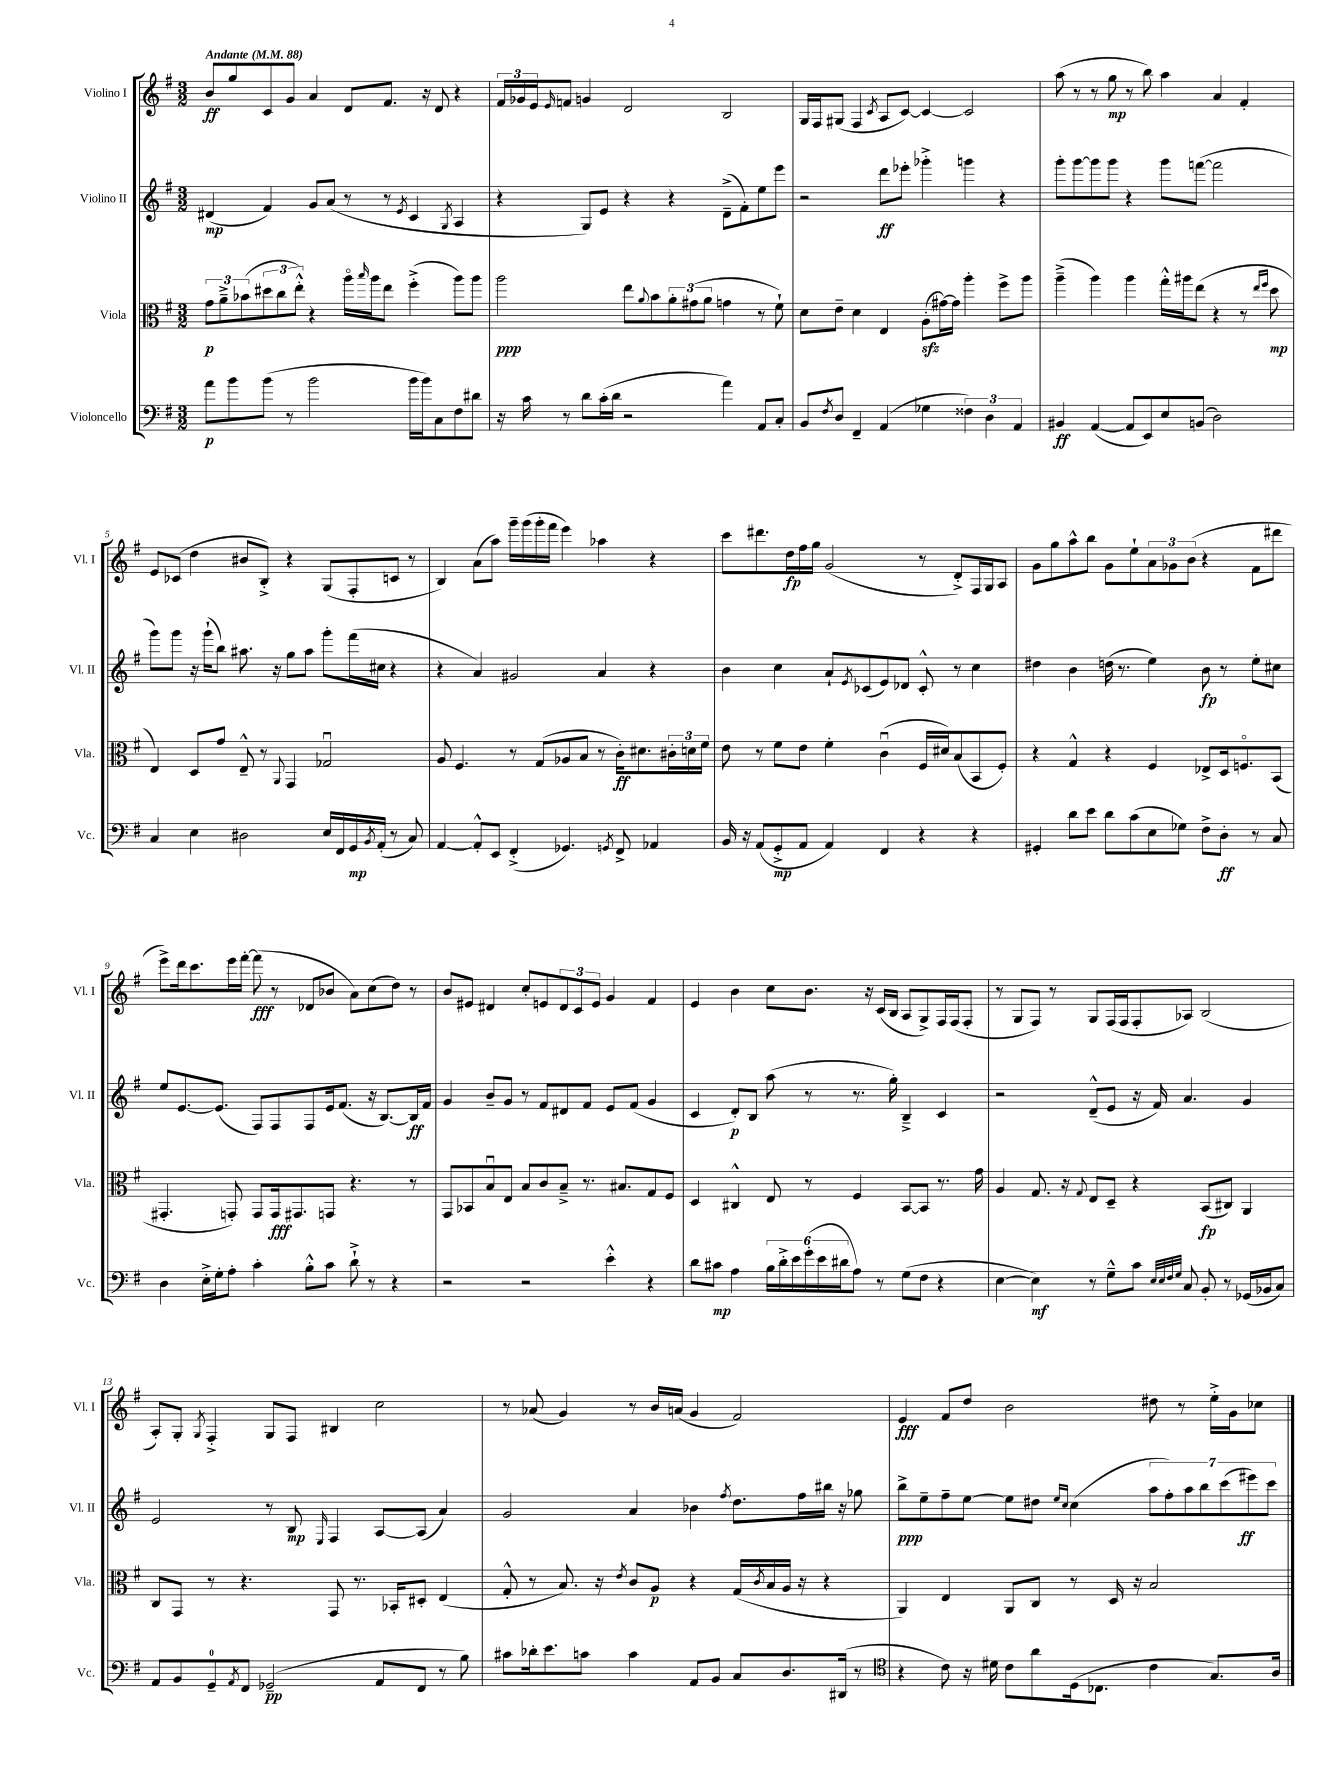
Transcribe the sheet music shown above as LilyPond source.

<<
\new StaffGroup <<
\new Staff = "s0" \with { instrumentName = "Violino I" shortInstrumentName = "Vl. I" } {
    \clef treble \key g \major \numericTimeSignature \time 3/2 \tempo "Andante" 4 = 88
    b'8\ff g''8 c'8 g'8 a'4 d'8 fis'8. r16 d'8 r4 |
    \tuplet 3/2 { fis'16 ges'16 e'16 } \grace { e'16 } f'8 g'4 d'2 b2 |
    g16 fis16 gis8( fis4 \acciaccatura { c'8 } a8 c'8~) c'4~ c'2 |
    a''8( r8 r8 g''8\mp r8 b''8) a''4 a'4 fis'4-. |
    e'8 ces'8( d''4 bis'8 b8-.->) r4 g8( fis8-. c'8 r8 |
    b4) a'8( a''8) g'''16-- g'''16( g'''16-. fis'''16 e'''4) aes''4 r4 |
    c'''8 dis'''8. d''16\fp fis''16 g''16 g'2( r8 d'8-.->) fis16 g16 a8 |
    g'8 g''8 a''8-^ b''8 g'8 e''8-! \tuplet 3/2 { a'8 ges'8 b'8( } r4 fis'8 dis'''8 |
    e'''8->) d'''16 c'''8. e'''16 fis'''16~-. fis'''8\fff( r8 des'8 bes'8 a'8) c''8( d''8) r8 |
    b'8 eis'8 dis'4 c''8-. e'8 \tuplet 3/2 { dis'8 c'8 e'8 } g'4 fis'4 |
    e'4 b'4 c''8 b'8. r16 c'16( b16 a8 g8->) fis16 fis16( fis8-. |
    r8 g8 fis8) r8 g8 fis16( fis16 fis8-. aes8) b2( |
    a8-.) g8-. \acciaccatura { g8 } fis4-.-> g8 fis8 bis4 c''2 |
    r8 aes'8( g'4) r8 b'16 a'16( g'4 fis'2) |
    e'4\fff fis'8 d''8 b'2 dis''8 r8 e''16-.-> g'16 ces''8 \bar "|." |
}
\new Staff = "s1" \with { instrumentName = "Violino II" shortInstrumentName = "Vl. II" } {
    \clef treble \key g \major \numericTimeSignature \time 3/2
    dis'4\mp( fis'4) g'8 a'8( r8 r8 \acciaccatura { e'8 } c'4 \acciaccatura { g8 } a4 |
    r4 g8) e'8 r4 r4 d'8--->( fis'8-.) e''8 e'''8 |
    r2 d'''8\ff ees'''8-. ges'''4-.-> g'''4 r4 |
    g'''8-. g'''8~ g'''8 g'''8 r4 g'''8 f'''8~( f'''2 |
    g'''8) g'''8 r16 g'''16-!( b''8) ais''8. r16 g''8 ais''8 g'''8-. fis'''16( cis''16 r4 |
    r4 a'4) gis'2 a'4 r4 |
    b'4 c''4 a'8-! \acciaccatura { e'8 } ces'8( e'8) des'8 ces'8-.-^ r8 c''4 |
    dis''4 b'4 d''16( r8. e''4) b'8\fp r8 e''8-. cis''8 |
    e''8 e'8.~ e'8.( fis8) fis8 fis8 e'16 fis'8.( r16 b8.~) b16\ff fis'16 |
    g'4 b'8-- g'8 r8 fis'8 dis'8 fis'8 e'8 fis'8( g'4 |
    c'4 d'8-.\p) b8 a''8( r8 r8. g''16-.) b4---> c'4 |
    r2 d'8---^( e'8 r16 fis'16) a'4. g'4 |
    e'2 r8 b8\mp \grace { e16 } fis4 a8~ a8( a'4) |
    g'2 a'4 bes'4 \acciaccatura { fis''8 } d''8. fis''16 bis''16 r16 ges''8 |
    b''8->\ppp e''8-- fis''8-- e''8~ e''8 dis''8 \grace { e''16 c''16 } c''4( \tuplet 7/4 { a''8 fis''8-.) a''8 b''8 c'''8( eis'''8\ff) c'''8 } \bar "|." |
}
\new Staff = "s2" \with { instrumentName = "Viola" shortInstrumentName = "Vla." } {
    \clef alto \key g \major \numericTimeSignature \time 3/2
    \tuplet 3/2 { g'8\p a'8---> bes'8( } \tuplet 3/2 { dis''8 c''8 e''8-.-^) } r4 a''16\flageolet \grace { b''16 } a''16 e''8 fis''4-.->( a''8) a''8 |
    a''2\ppp e''8 \appoggiatura { a'8 } b'8 \tuplet 3/2 { a'8-. gis'8( a'8 } g'4 r8 fis'8-!) |
    d'8 e'8-- d'4 e4 a8-.\sfz( gis'16~) gis'16 a''4-. fis''8-> a''8 |
    a''4--->( a''4) a''4 g''16-.-^ ais''16 e''8( r4 r8 \grace { e''16 fis''16 } d''8\mp |
    e4) d8 g'8 e8---^ r8 \appoggiatura { a,8 } g,4 ges2\downbow |
    a8 fis4. r8 g8( aes8 b8 r8 c'16-.\ff) dis'8. \tuplet 3/2 { cis'16-. d'16 fis'16 } |
    e'8 r8 fis'8 e'8 fis'4-. c'4\downbow( fis16 dis'16) b8( b,8 fis8-.) |
    r4 g4-^ r4 fis4 ees8-> d16 f8.\flageolet b,8( |
    gis,4.-. g,8-.) g,8 g,16\fff gis,8. g,8 r4. r8 |
    g,8 bes,8 b8\downbow e8 b8 c'8 b8---> r8. bis8. g8 fis8 |
    d4 cis4-^ e8 r8 fis4 b,8~ b,8 r8. g'16 |
    a4 g8. r16 \appoggiatura { g8 } e8 d8-- r4 b,8\fp( cis8) a,4 |
    c8 g,8 r8 r4. g,8 r8. bes,16-. dis8-. e4( |
    g8-.-^ r8 b8.) r16 \acciaccatura { e'8 } c'8 a8\p r4 g16( \acciaccatura { c'8 } b16 a16 r16 r4 |
    a,4) e4 a,8 c8 r8 d16 r16 b2 \bar "|." |
}
\new Staff = "s3" \with { instrumentName = "Violoncello" shortInstrumentName = "Vc." } {
    \clef bass \key g \major \numericTimeSignature \time 3/2
    a'8\p b'8 b'8( r8 b'2 b'16 b'16) c8 fis8 dis'8 |
    r16 c'16 r8 d'8 c'16-.( d'16 r2 a'4) a,8 c8-. |
    b,8 \acciaccatura { fis8 } d8 fis,4-- a,4( ges4 \tuplet 3/2 { fisis4) d4 a,4 } |
    bis,4\ff a,4~( a,8 e,8) e8 b,8( d2) |
    c4 e4 dis2 e16 fis,16 g,16\mp \acciaccatura { b,8 } a,16-.( r8 c8) |
    a,4~ a,8-.-^ e,8 fis,4-.->( ges,4.) \acciaccatura { g,8 } fis,8-> aes,4 |
    b,16 r16 a,8( g,8-.->\mp a,8 a,4) fis,4 r4 r4 |
    gis,4-. d'8 e'8 d'8 c'8( e8 ges8) fis8-> d8-.\ff r8 c8 |
    d4 e16-.-> g16-. a8-. c'4-. b8-.-^ c'8 d'8-!-> r8 r4 |
    r2 r2 e'4-.-^ r4 |
    d'8 cis'8\mp a4 \tuplet 6/4 { b16 d'16-.-> e'16 g'16-.( e'16 dis'16 } a8) r8 g8( fis8 r4 |
    e4~ e4\mf) r8 g8---^ c'8 \grace { e32 e32 fis32 g32 } c8 b,8-. r8 ges,16( bes,16 c8) |
    a,8 b,8 g,8-0-- \acciaccatura { a,8 } fis,8 ges,2--\pp( a,8 fis,8 r8 b8) |
    cis'8 des'16-. e'8. c'8 c'4 a,8 b,8 c8 d8. dis,16( r8 |
    \clef tenor r4 c'8) r16 dis'16 c'8 a'8 d16( ces8. c'4 g8.) a16 \bar "|." |
}
>>
>>
